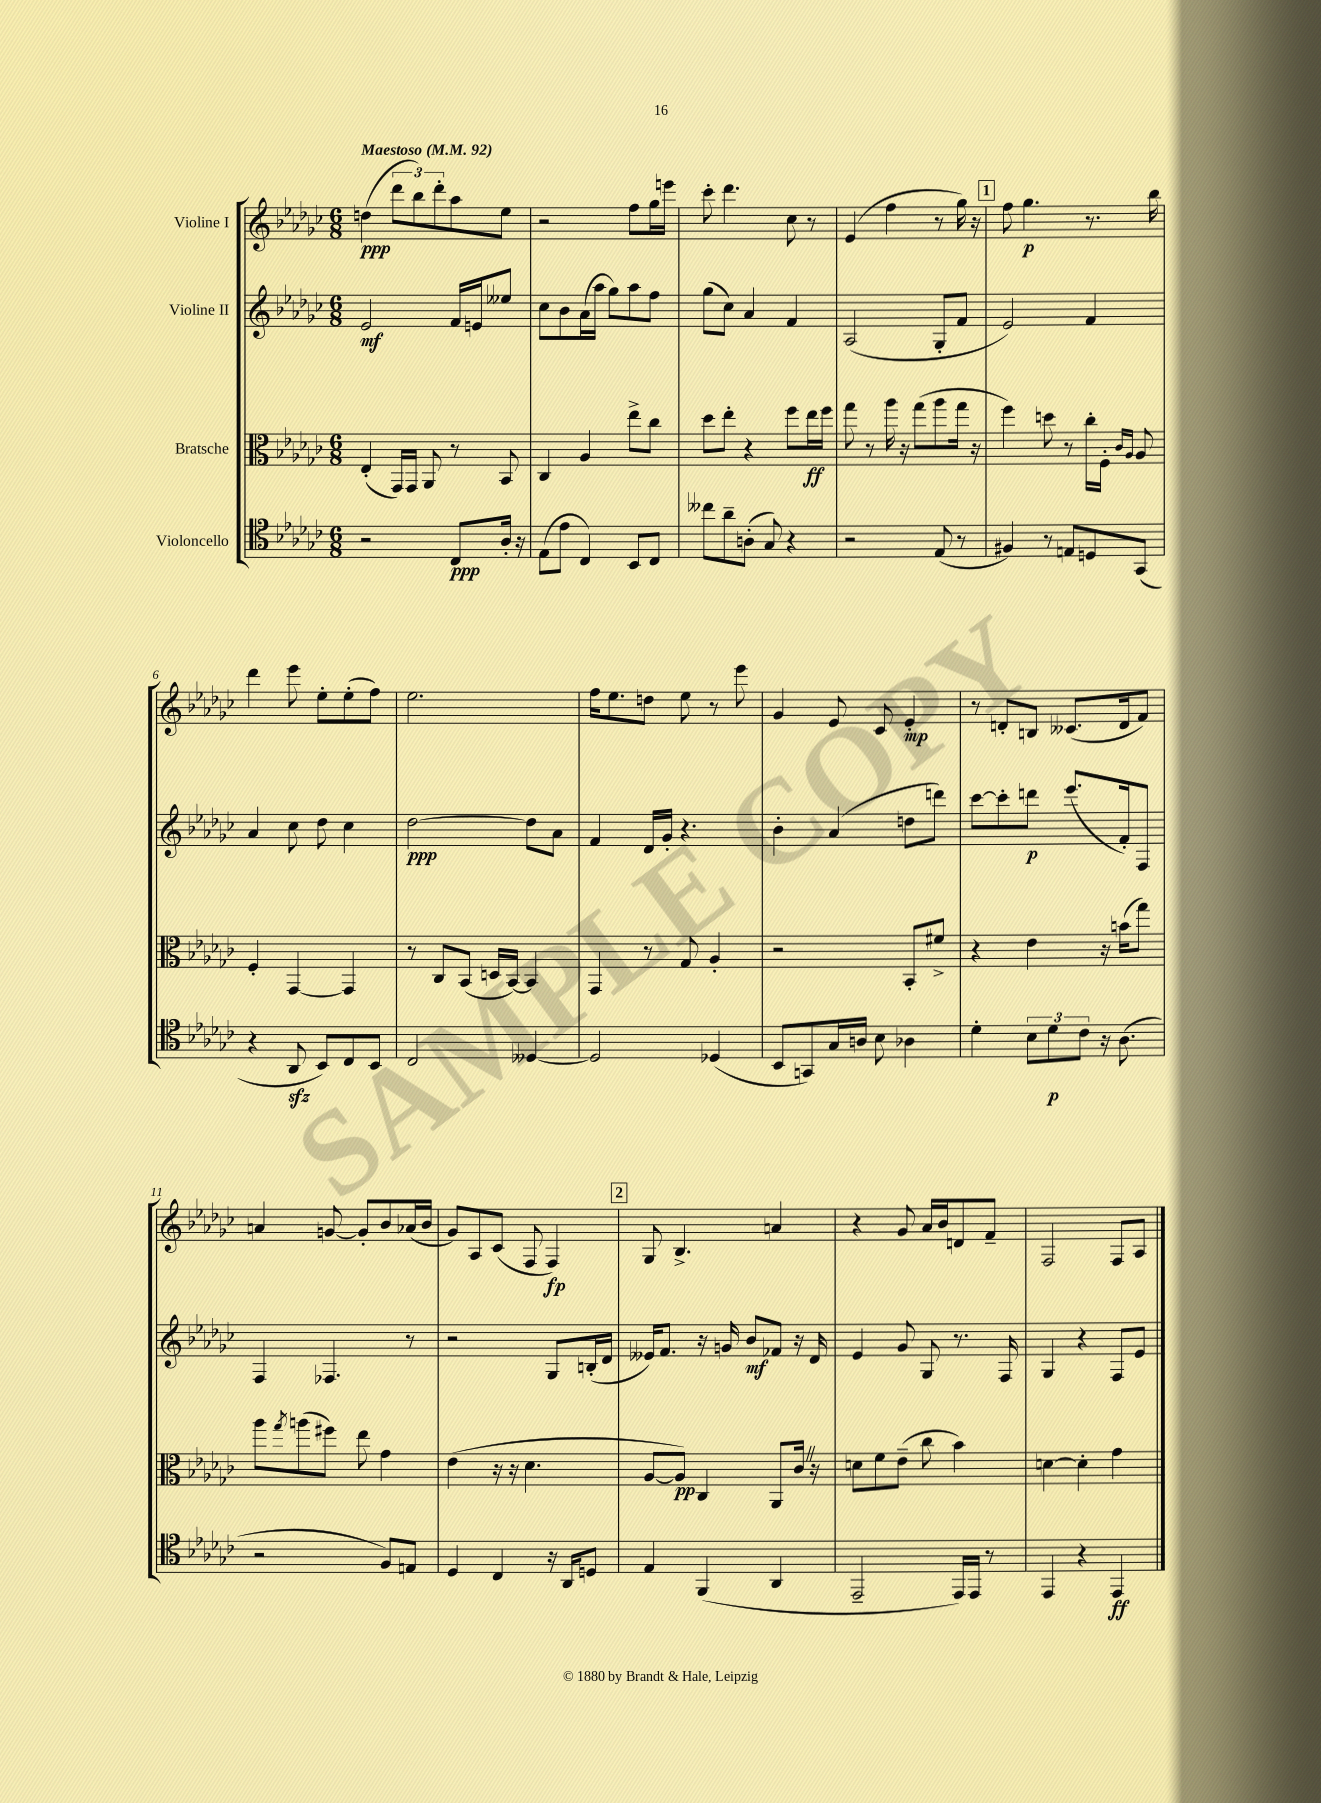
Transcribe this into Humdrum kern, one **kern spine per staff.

**kern	**dynam	**kern	**dynam	**kern	**dynam	**kern	**dynam
*part4	*part4	*part3	*part3	*part2	*part2	*part1	*part1
*staff4	*staff4	*staff3	*staff3	*staff2	*staff2	*staff1	*staff1
*I"Violoncello	*	*I"Bratsche	*	*I"Violine II	*	*I"Violine I	*
*clefC4	*	*clefC3	*	*clefG2	*	*clefG2	*
*k[b-e-a-d-g-c-]	*	*k[b-e-a-d-g-c-]	*	*k[b-e-a-d-g-c-]	*	*k[b-e-a-d-g-c-]	*
*M6/8	*	*M6/8	*	*M6/8	*	*M6/8	*
*MM92	*	*MM92	*	*MM92	*	*MM92	*
=1	=1	=1	=1	=1	=1	=1	=1
!	!	!	!	!	!	!LO:TX:a:B:t=Maestoso	!
2r	.	(4E-'/	.	2e-/	mf	(4ddn\	ppp
.	.	16GG-/LL)	.	.	.	12ddd-\L	.
.	.	16GG-/JJ	.	.	.	.	.
.	.	.	.	.	.	12bb-\)	.
.	.	8AA-/	.	.	.	.	.
.	.	.	.	.	.	12ddd-'\	.
8C-/L	ppp	8r	.	16f/LL	.	8aa-\	.
.	.	.	.	16en/J	.	.	.
16A-'/Jk	.	8BB-/	.	8ee--X/J	.	8ee-\J	.
16r	.	.	.	.	.	.	.
=2	=2	=2	=2	=2	=2	=2	=2
(8E-\L	.	4C-/	.	8cc-\L	.	2r	.
8e-\J	.	.	.	8b-\	.	.	.
4C-/)	.	4A-/	.	(16a-\L	.	.	.
.	.	.	.	16aa-\JJ	.	.	.
.	.	.	.	8gg-\L)	.	.	.
8BB-/L	.	8ee-^\L	.	8aa-\	.	8ff\L	.
8C-/J	.	8cc-\J	.	8ff\J	.	16gg-\L	.
.	.	.	.	.	.	16eeen\JJ	.
=3	=3	=3	=3	=3	=3	=3	=3
8cc--X\L	.	8dd-\L	.	(8gg-\L	.	8ccc-'\	.
8a-~\	.	8ee-'\J	.	8cc-\J)	.	4.ddd-\	.
(8An'\J	.	4r	.	4a-/	.	.	.
8G-/)	.	.	.	.	.	.	.
4r	.	8ff\L	.	4f/	.	8cc-\	.
.	.	16ee-\L	ff	.	.	8r	.
.	.	16ff\JJ	.	.	.	.	.
=4	=4	=4	=4	=4	=4	=4	=4
2r	.	8gg-\	.	(2A-/	.	(4e-/	.
.	.	8r	.	.	.	.	.
.	.	16aa-\	.	.	.	4ff\	.
.	.	16r	.	.	.	.	.
.	.	(8gg-\L	.	.	.	.	.
(8E-/	.	8aa-\	.	8G-'/L	.	8r	.
8r	.	16gg-\Jk	.	8f/J	.	16gg-\)	.
.	.	16r	.	.	.	16r	.
!!LO:REH:place=s1:t=1
=5	=5	=5	=5	=5	=5	=5	=5
4F#X/)	.	4ff\)	.	2e-/)	.	8ff\	.
.	.	.	.	.	.	4.gg-\	p
8r	.	8ddn\	.	.	.	.	.
8En/L	.	8r	.	.	.	.	.
8Dn/	.	16cc-'\LL	.	4f/	.	8.r	.
.	.	16F'\JJ	.	.	.	.	.
.	.	16qqc-/LL	.	.	.	.	.
.	.	16qqA-/JJ	.	.	.	.	.
(8GG-/J	.	8A-/	.	.	.	.	.
.	.	.	.	.	.	16bb-\	.
!!LO:LB:g=z
=6	=6	=6	=6	=6	=6	=6	=6
4r	.	4F'/	.	4a-/	.	4ddd-\	.
8AA-zz/	.	[4GG-/	.	8cc-\	.	8eee-\	.
8BB-/L)	.	.	.	8dd-\	.	8ee-'\L	.
8C-/	.	4GG-/]	.	4cc-\	.	(8ee-'\	.
8BB-/J	.	.	.	.	.	8ff\J)	.
=7	=7	=7	=7	=7	=7	=7	=7
2C-/	.	8r	.	[2dd-\	ppp	2.ee-\	.
.	.	8C-/L	.	.	.	.	.
.	.	(8BB-/J	.	.	.	.	.
.	.	16Dn/LL	.	.	.	.	.
.	.	[16BB-/JJ)	.	.	.	.	.
[4D--X/	.	4BB-/]	.	8dd-\L]	.	.	.
.	.	.	.	8a-\J	.	.	.
=8	=8	=8	=8	=8	=8	=8	=8
2D--/]	.	4GG-/	.	4f/	.	16ff\KL	.
.	.	.	.	.	.	8.ee-\	.
.	.	8r	.	16d-/LL	.	8ddn\J	.
.	.	.	.	16g-'/JJ	.	.	.
.	.	8G-/	.	4.r	.	8ee-\	.
(4D-X/	.	4A-'/	.	.	.	8r	.
.	.	.	.	.	.	8eee-\	.
=9	=9	=9	=9	=9	=9	=9	=9
8BB-/L	.	2r	.	4b-'\	.	4g-/	.
8GGn/)	.	.	.	.	.	.	.
16G-/L	.	.	.	(4a-/	.	8e-/	.
16An/JJ	.	.	.	.	.	.	.
8B-\	.	.	.	.	.	8c-/	.
4A-X\	.	8BB-'/L	.	8ddn\L	.	4e-'/	mp
.	.	8f#X^/J	.	8dddn\J)	.	.	.
=10	=10	=10	=10	=10	=10	=10	=10
4d-'\	.	4r	.	[8ccc-\L	.	8r	.
.	.	.	.	8ccc-'\]	.	8dn'/L	.
12B-\L	.	4e-\	.	8dddn\J	p	8Bn/J	.
12d-\	p	.	.	.	.	.	.
.	.	.	.	(8.eee-/L	.	(8.c--X/L	.
12c-\J	.	.	.	.	.	.	.
16r	.	16r	.	.	.	.	.
(8.A-\	.	(16bn\KL	.	16f'/k)	.	16d/k	.
.	.	8gg-\J)	.	8F/J	.	8f/J)	.
!!LO:LB:g=z
=11	=11	=11	=11	=11	=11	=11	=11
2r	.	8aa-\L	.	4F/	.	4an/	.
.	.	8qgg-/	.	.	.	.	.
.	.	(8aan\	.	.	.	.	.
.	.	8ff#X\J)	.	4.F-X/	.	[8gn/	.
.	.	8ee-\	.	.	.	8g'/L]	.
8F/L)	.	4g-\	.	.	.	8b-/	.
8En/J	.	.	.	8r	.	(16a-X/L	.
.	.	.	.	.	.	16b-/JJ	.
=12	=12	=12	=12	=12	=12	=12	=12
4D-/	.	(4e-\	.	2r	.	8g-/L)	.
.	.	.	.	.	.	8A-/	.
4C-/	.	16r	.	.	.	(8c-/J	.
.	.	16r	.	.	.	.	.
.	.	4.d-\	.	.	.	8F/	.
16r	.	.	.	8G-/L	.	4F/)	fp
16AA-/KL	.	.	.	.	.	.	.
8Dn/J	.	.	.	(16Bn'/L	.	.	.
.	.	.	.	16d-/JJ	.	.	.
!!LO:REH:place=s1:t=2
=13	=13	=13	=13	=13	=13	=13	=13
4E-/	.	[8A-/L	.	16e--X/KL)	.	8G-/	.
.	.	.	.	8.f/J	.	.	.
.	.	8A-/J])	pp	.	.	4.B-^/	.
(4FF/	.	4C-/	.	16r	.	.	.
.	.	.	.	16gn/	.	.	.
.	.	.	.	8b-/L	mf	.	.
4AA-/	.	8AA-/L	.	8f-X/J	.	4an/	.
.	.	16c-Z/Jk	.	16r	.	.	.
.	.	16r	.	16d-/	.	.	.
=14	=14	=14	=14	=14	=14	=14	=14
2EE-~/	.	8dn\L	.	4e-/	.	4r	.
.	.	8f\	.	.	.	.	.
.	.	(8e-~\J	.	8g-/	.	8g-/	.
.	.	8cc-\	.	8G-/	.	16a-/LL	.
.	.	.	.	.	.	16b-/J	.
16EE-/LL)	.	4b-\)	.	8.r	.	8dn/	.
16EE-/JJ	.	.	.	.	.	.	.
8r	.	.	.	.	.	8f~/J	.
.	.	.	.	16F/	.	.	.
=15	=15	=15	=15	=15	=15	=15	=15
4EE-/	.	[4dn\	.	4G-/	.	2F/	.
4r	.	4d'\]	.	4r	.	.	.
4EE-/	ff	4g-\	.	8F/L	.	8F/L	.
.	.	.	.	8e-/J	.	8A-/J	.
==	==	==	==	==	==	==	==
*-	*-	*-	*-	*-	*-	*-	*-
